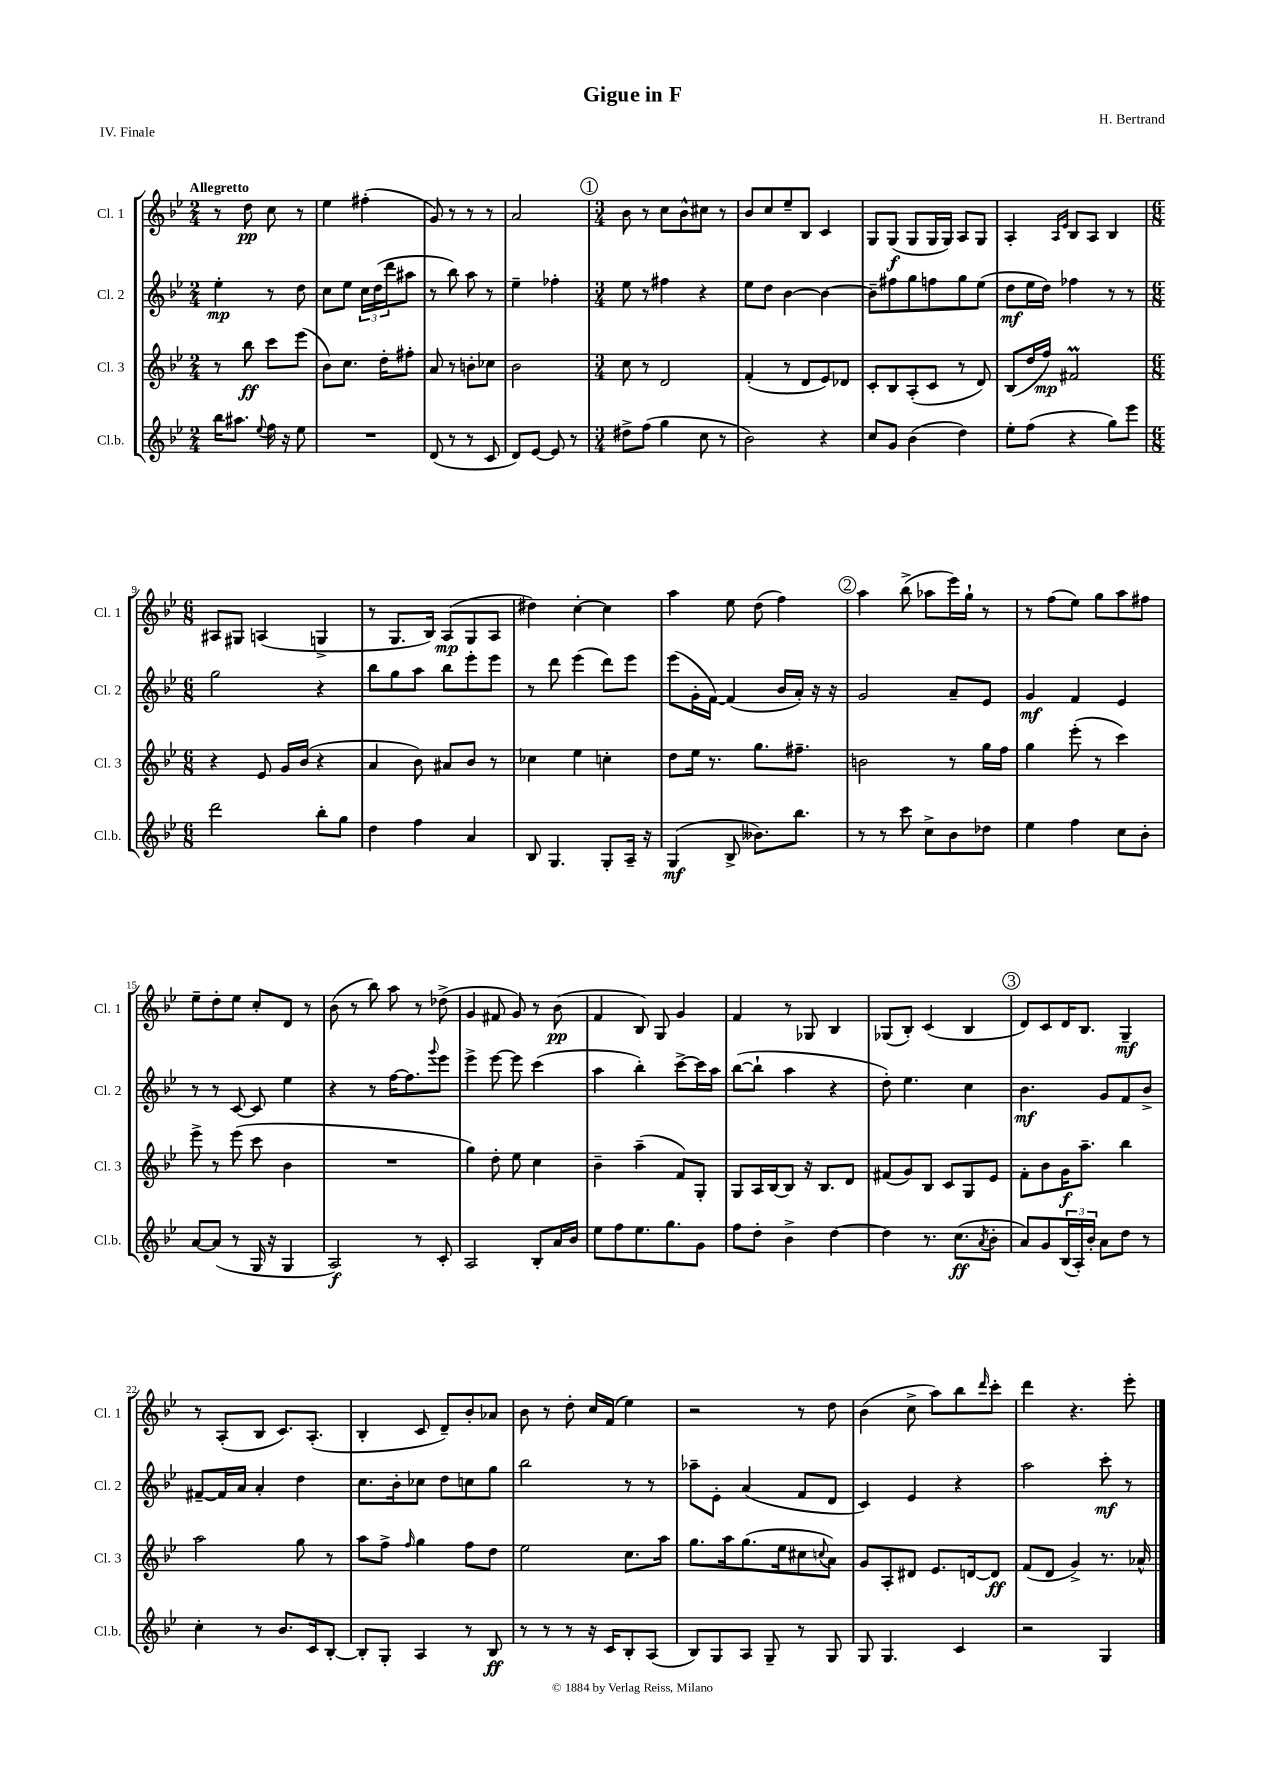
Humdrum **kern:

**kern	**kern	**kern	**kern
*staff4	*staff3	*staff2	*staff1
*clefG2	*clefG2	*clefG2	*clefG2
*k[b-e-]	*k[b-e-]	*k[b-e-]	*k[b-e-]
*M2/4	*M2/4	*M2/4	*M2/4
16bb-	8r	4ee-'	8r
8.aa#	.	.	.
.	8bb-	.	8dd
8qqee-	.	.	.
16ff	8ccc	8r	8cc
16r	.	.	.
8ee-	(8eee-	8dd	8r
=	=	=	=
2r	8b-)	8cc	4ee-
.	8.cc	8ee-	.
.	.	24cc	(4ff#'
.	.	(24dd	.
.	16dd'	.	.
.	.	24ddd	.
.	8ff#'	8aa#	.
=	=	=	=
(8d	8a	8r	8g)
8r	8r	8bb-)	8r
8r	8b'	8aa	8r
8c	8cc-	8r	8r
=	=	=	=
8d)	2b-	4ee-~	2a
[8e-	.	.	.
8e-]	.	4ff-'	.
8r	.	.	.
=	=	=	=
*M3/4	*M3/4	*M3/4	*M3/4
8dd#^	8cc	8ee-	8b-
(8ff	8r	8r	8r
4gg	2d	4ff#	8cc
.	.	.	8b-^^
8cc	.	4r	8cc#
8r	.	.	8r
=	=	=	=
2b-)	(4f'	8ee-	8b-
.	.	8dd	8cc
.	8r	[4b-	8ee-~
.	8d	.	8B-
4r	8e-)	4b-_	4c
.	8d-	.	.
=	=	=	=
8cc	8c'	8b-~]	8G
8g	8B-	8ff#	(8G
(4b-	(8A'	8gg	8G
.	8c	8ff	16G
.	.	.	16G)
4dd)	8r	8gg	8A
.	8d)	(8ee-	8G
=	=	=	=
8ee-'	(8B-	8dd	4A'
(8ff	16dd	16ee-	.
.	16ff)	16dd)	.
.	.	.	16qqA
.	.	.	16qqe-
4r	2f#	4ff-	8B-
.	.	.	8A
8gg)	.	8r	4B-
8eee-	.	8r	.
=	=	=	=
*M6/8	*M6/8	*M6/8	*M6/8
2ddd	4r	2gg	8A#
.	.	.	8G#
.	8e-	.	(4A
.	16g	.	.
.	(16b-	.	.
8bb-'	4r	4r	4G^
8gg	.	.	.
=	=	=	=
4dd	4a	8bb-	8r
.	.	8gg	8.G
4ff	8b-)	8aa	.
.	.	.	16B-)
.	8a#	8bb-	(8A
4a	8b-	8eee-'	8G
.	8r	8eee-	8A
=	=	=	=
8B-	4cc-	8r	4dd#)
4.G	.	8ddd	.
.	4ee-	(4eee-	[4cc'
8G'	4cc'	8ddd)	4cc]
16A~	.	8eee-	.
16r	.	.	.
=	=	=	=
(4G	8dd	(8eee-	4aa
.	16ee-	16g'	.
.	8.r	[16f)	.
8B-^	.	(4f]	8ee-
8.b--)	8.gg	.	(8dd
.	.	16b-	4ff)
8.bb-	8.ff#~	16a')	.
.	.	16r	.
.	.	16r	.
=	=	=	=
8r	2b	2g	4aa
8r	.	.	.
8ccc	.	.	(8bb-^
8cc^	.	.	8aa-
8b-	8r	8a~	16eee-)
.	.	.	16gg`
8dd-	16gg	8e-	8r
.	16ff	.	.
=	=	=	=
4ee-	4gg	4g	8r
.	.	.	(8ff
4ff	(8eee-'	4f	8ee-)
.	8r	.	8gg
8cc	4ccc)	4e-	8aa
8b-'	.	.	8ff#
=	=	=	=
[8a	8eee-^	8r	8ee-~
(8a]	8r	8r	8dd'
8r	(8eee-	[8c	8ee-
16G	8ccc	8c]	8cc'
16r	.	.	.
4G	4b-	4ee-	8d
.	.	.	8r
=	=	=	=
2A)	2.r	4r	(8b-
.	.	.	8r
.	.	8r	8bb-)
.	.	[16ff	8aa
.	.	8.ff]	.
8r	.	.	8r
.	.	8qqggg	.
8c'	.	8eee-	(8dd-^
=	=	=	=
2A	4gg)	4eee-^	4g
.	8dd'	[8eee-	8f#
.	8ee-	8eee-]	8g)
8B-'	4cc	(4ccc	8r
16a	.	.	(8b-
16b-	.	.	.
=	=	=	=
8ee-	4b-~	4aa	4f
8ff	.	.	.
8.ee-	(4aa~	4bb-')	8B-)
.	.	.	8G
8.gg	.	.	.
.	8f)	[8ccc^	4g
8g	8G'	16ccc]	.
.	.	16aa	.
=	=	=	=
8ff	8G	([8bb-	4f
8dd'	16A	8bb-`]	.
.	[16B-	.	.
4b-^	8B-]	4aa	8r
.	16r	.	8G-
.	8.B-	.	.
[4dd	.	4r	4B-
.	8d	.	.
=	=	=	=
4dd]	(8f#	8dd')	(8G-
.	8g)	4.ee-	8B-')
8.r	8B-	.	(4c
.	8c	.	.
(8.cc	.	.	.
.	8G	4cc	4B-
8qa	.	.	.
8b-'	8e-	.	.
=	=	=	=
8a)	8f'	4.b-	8d)
8g	8b-	.	8c
(24B-	16g	.	16d
24A')	.	.	.
.	8.aa~	.	8.B-
24b-'	.	.	.
8a	.	8g	.
8dd	4bb-	8f	4G~
8r	.	8b-^	.
=	=	=	=
4cc'	2aa	[8f#~	8r
.	.	16f#]	(8A'
.	.	16a	.
8r	.	4a'	8B-
8.b-	.	.	8.c)
.	8gg	4dd	.
16c	.	.	(8.A'
[8B-'	8r	.	.
=	=	=	=
8B-']	8aa	8.cc	4B-'
8G'	8ff^	.	.
.	.	16b-'	.
.	16qqff	.	.
4A	4gg	8cc-	8c
.	.	8dd	8d~)
8r	8ff	8cc	8b-'
8B-	8dd	8gg	8a-
=	=	=	=
8r	2ee-	2bb-	8b-
8r	.	.	8r
8r	.	.	8dd'
16r	.	.	16cc
16c	.	.	(16f
8B-'	8.cc	8r	4ee-)
(8A	.	8r	.
.	16aa	.	.
=	=	=	=
8B-)	8.gg	8aa-~	2r
8G	.	8e-'	.
.	16aa	.	.
8A	(8.gg	(4a	.
8G~	.	.	.
.	16ee-	.	.
8r	8cc#	8f	8r
.	8qqcc	.	.
8G	8a)	8d	8dd
=	=	=	=
8G	8g	4c)	(4b-
4.G	8A'	.	.
.	8d#	4e-	8cc^
.	8.e-	.	8aa)
4c	.	4r	8bb-
.	[16d	.	.
.	.	.	16qqddd
.	8d]	.	8ccc'
=	=	=	=
2r	(8f	2aa	4ddd
.	8d	.	.
.	4g^)	.	4.r
4G	8.r	8ccc'	.
.	.	8r	8eee-'
.	16a-^^	.	.
==	==	==	==
*-	*-	*-	*-
